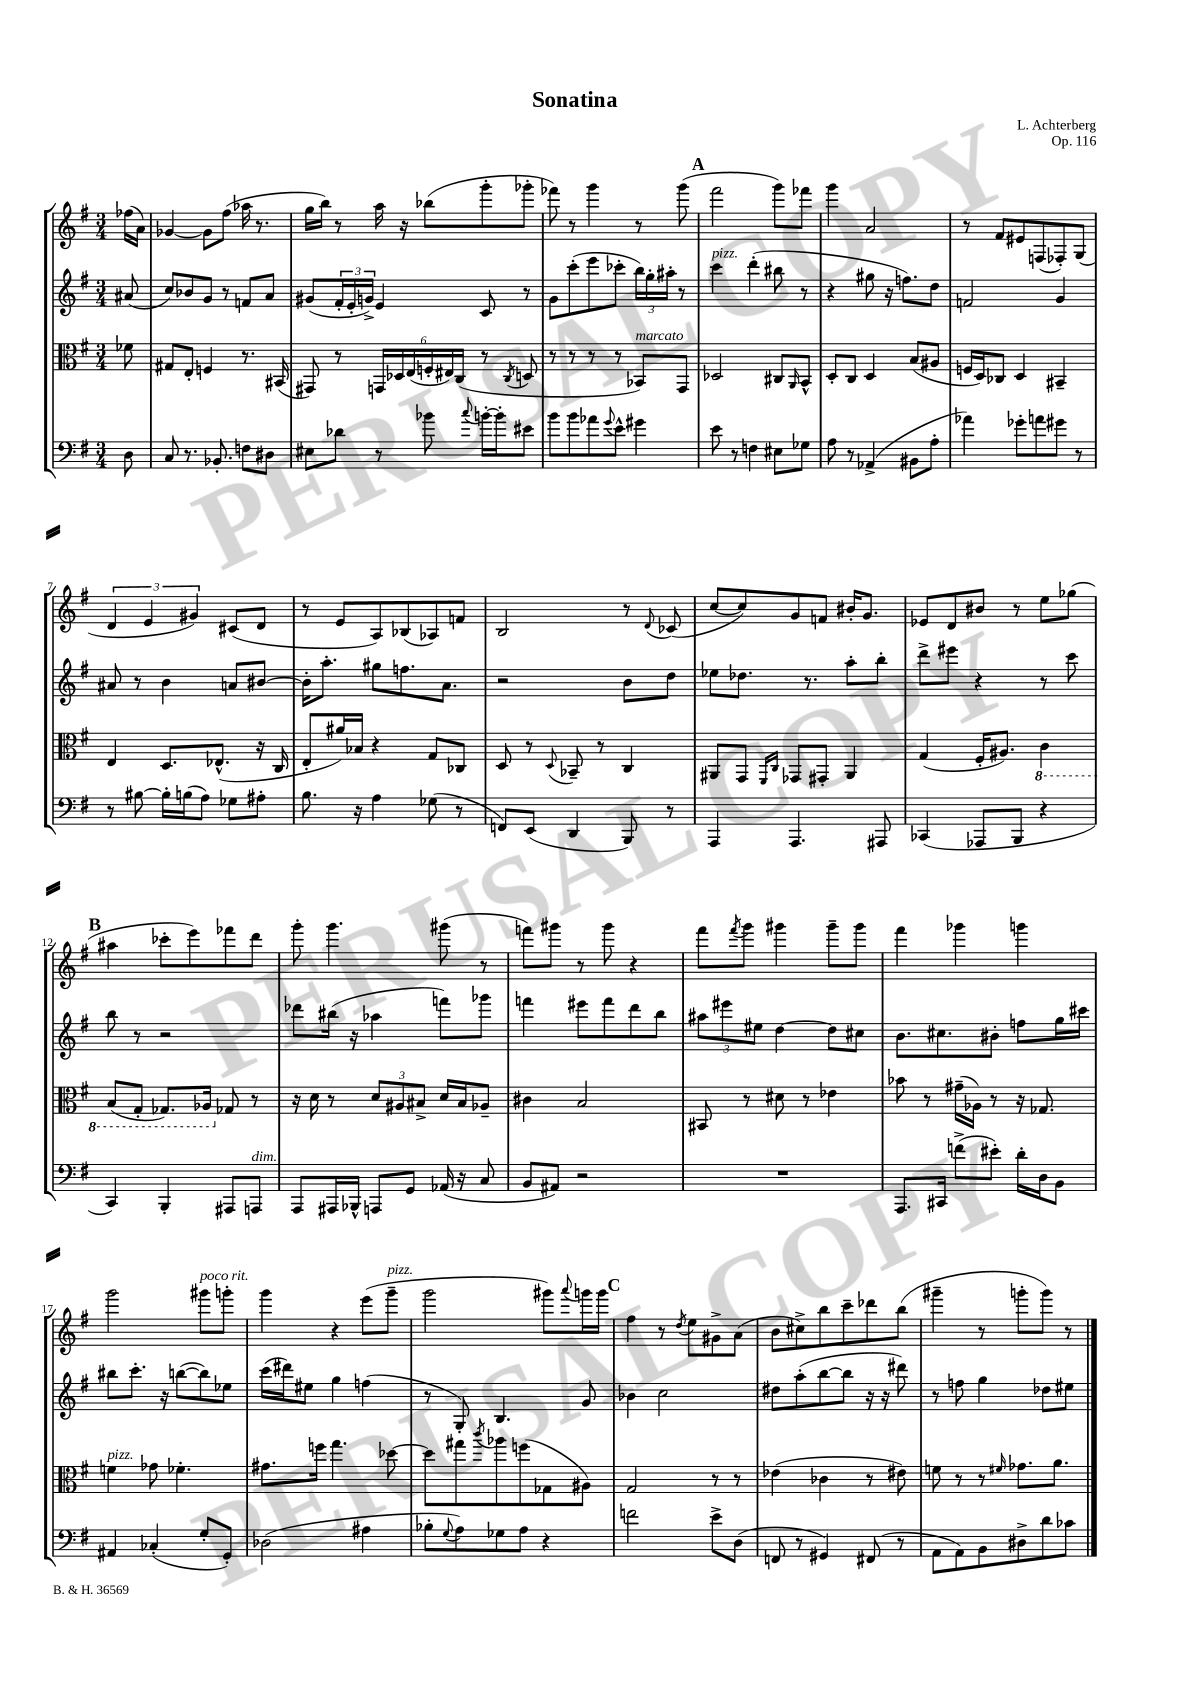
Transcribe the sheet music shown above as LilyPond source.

\header { title = "Sonatina" composer = "L. Achterberg" opus = "Op. 116" }
<<
\new StaffGroup <<
\new Staff = "s0" {
    \clef treble \key g \major \numericTimeSignature \time 3/4 \partial 8
    fes''16( a'16) |
    ges'4~ ges'8 fis''8( aes''16 r8. |
    g''16 b''16) r8 a''16 r16 bes''8( g'''8-. ges'''8-. |
    fes'''8) r8 g'''4 r8 g'''8( |
    \mark \markup { \bold "A" } fis'''2 g'''8) fes'''8 |
    g'''4 a'2 |
    r8 fis'8 eis'8 f8( fes8-.) g8( |
    \tuplet 3/2 { d'4 e'4 gis'4) } cis'8( d'8 |
    r8 e'8 a8) bes8( aes8) f'8 |
    b2 r8 \appoggiatura { d'8 } ces'8( |
    c''8~ c''8) g'8 f'8 bis'16-. g'8. |
    ees'8 d'8 bis'8 r8 e''8 ges''8( |
    \mark \markup { \bold "B" } ais''4 ces'''8-. e'''8) fes'''8 d'''8 |
    g'''8-. g'''4. gis'''8( r8 |
    f'''8) gis'''8 r8 gis'''8 r4 |
    fis'''8 \acciaccatura { fis'''8 } g'''8 gis'''4 gis'''8-- gis'''8 |
    fis'''4 ges'''4 g'''4 |
    g'''2 gis'''8^\markup { \italic "poco rit." } g'''8-. |
    g'''4 r4 e'''8( g'''8--^\markup { \italic "pizz." } |
    g'''2 gis'''8) \appoggiatura { a'''8 } g'''16 g'''16 |
    \mark \markup { \bold "C" } fis''4 r8 \acciaccatura { d''8 } e''8 gis'8-> a'8( |
    b'8 cis''8->) b''8 c'''8-- des'''8 b''8( |
    gis'''4-- r8 g'''8-. g'''8) r8 \bar "|." |
}
\new Staff = "s1" {
    \clef treble \key g \major \numericTimeSignature \time 3/4 \partial 8
    ais'8( |
    c''8) bes'8 g'8 r8 f'8 a'8 |
    gis'8( \tuplet 3/2 { fis'16-. e'16-. g'16->) } e'4 c'8 r8 |
    g'8 c'''8-.( e'''8 ces'''8-. \tuplet 3/2 { b''16) g''16-. ais''16-. } r8 |
    \mark \markup { \bold "A" } c'''4^\markup { \italic "pizz." } d'''4-.( bis''8 r8 |
    r4 gis''8 r16 f''8.) d''8 |
    f'2 g'4 |
    ais'8 r8 b'4 a'8 bis'8~ |
    bis'16-. a''8.-. gis''8 f''8. a'8. |
    r2 b'8 d''8 |
    ees''8 des''8. r8. a''8-. b''8-. |
    d'''8-> eis'''8 r4 r8 c'''8 |
    \mark \markup { \bold "B" } b''8 r8 r2 |
    des'''8 bis''16( r16 aes''4 f'''8) ges'''8 |
    f'''4 eis'''8 f'''8 d'''8 b''8 |
    \tuplet 3/2 { ais''8 eis'''8 eis''8 } d''4~ d''8 cis''8 |
    b'8. cis''8. bis'8-. f''8 g''16 cis'''16 |
    bis''8 c'''8.-. r16 b''8~( b''8) ees''8 |
    c'''16( dis'''16) eis''8 g''4 f''4( |
    r8 g8-.) b4. g'8 |
    \mark \markup { \bold "C" } bes'4 c''2 |
    dis''8 a''8-.( b''8~ b''8 r16 r16 dis'''8) |
    r8 f''8 g''4 des''8 eis''8 \bar "|." |
}
\new Staff = "s2" {
    \clef alto \key g \major \numericTimeSignature \time 3/4 \partial 8
    fes'8 |
    gis8 e8-. f4 r8. bis,16( |
    gis,8) r8 \tuplet 6/4 { g,16 des16 e16( f16-. eis16) c16( } r8 \acciaccatura { c8 } d8 |
    r8 r8 r8 r8 bes,8^\markup { \italic "marcato" }) g,8 |
    \mark \markup { \bold "A" } des2 cis8 \grace { a,16 } b,8-^ |
    d8-. c8 d4 b8( ais8 |
    f16 d16) ces8 d4 bis,4-- |
    e4 d8. ees8.-^( r16 c16 |
    e8-. ais'16) bes16 r4 g8 ces8 |
    d8 r8 \appoggiatura { d8 } bes,8-- r8 c4 |
    ais,8 g,8 \grace { fis,16 c16 } ges,8 gis,8-. ais,4 |
    g4( fis16-. ais8.) \ottava #-1 c4 |
    \mark \markup { \bold "B" } b,8( g,8-. ges,8.) aes,16 \ottava #0 ges8 r8 |
    r16 d'16 r8 \tuplet 3/2 { d'8 ais8 bis8-> } d'16 bis16 aes8-- |
    cis'4 b2 |
    bis,8 r8 dis'8 r8 ees'4 |
    bes'8 r8 gis'16--( aes16) r8 r16 ges8. |
    f'4^\markup { \italic "pizz." } ges'8 fes'4.-. |
    gis'8. f''16 g''4. des''8~ |
    des''8 gis''8 \acciaccatura { c'''8 } aes''8 f''8( ges8 ais8) |
    \mark \markup { \bold "C" } g2 r8 r8 |
    ees'4( ces'4 r8 eis'8) |
    f'8 r8 r8 \grace { fis'16 } ges'8. a'8. \bar "|." |
}
\new Staff = "s3" {
    \clef bass \key g \major \numericTimeSignature \time 3/4 \partial 8
    d8 |
    c8 r8. bes,8.-. f8 dis8 |
    eis8 des'8 r8 bes'8 \appoggiatura { c''8 } b'16~-. b'16-. eis'8 |
    b'8 b'8 aes'8 \appoggiatura { g'8 } e'8-^ gis'4 |
    \mark \markup { \bold "A" } e'8 r8 f4 eis8 ges8 |
    a8 r8 aes,4->( bis,8 a8-. |
    aes'4) ges'8-. a'8 gis'8 r8 |
    r8 bis8~ bis16-. b16( a8) ges8 ais8-. |
    b8. r16 a4 ges8( r8 |
    f,8) e,8( d,4 b,,8) r8 |
    a,,4 a,,4. ais,,8 |
    ces,4( aes,,8 b,,8 r4 |
    \mark \markup { \bold "B" } c,4) b,,4-. ais,,8 a,,8^\markup { \italic "dim." } |
    a,,8 ais,,16 bes,,16-^ a,,8 g,8 aes,16( r16 c8 |
    b,8 ais,8) r2 |
    R2. |
    a,,8. cis,16 f'8->( eis'8-.) d'16-. d16 b,8 |
    ais,4 ces4-.( g8-. g,8-.) |
    des2( ais4 |
    bes8-. \appoggiatura { g8 } a8) ges8 a8 r4 |
    \mark \markup { \bold "C" } f'2 e'8-> d8( |
    f,8 r8 gis,4) fis,8( r8 |
    a,8 a,8) b,8 dis8-> d'8 ces'8 \bar "|." |
}
>>
>>
